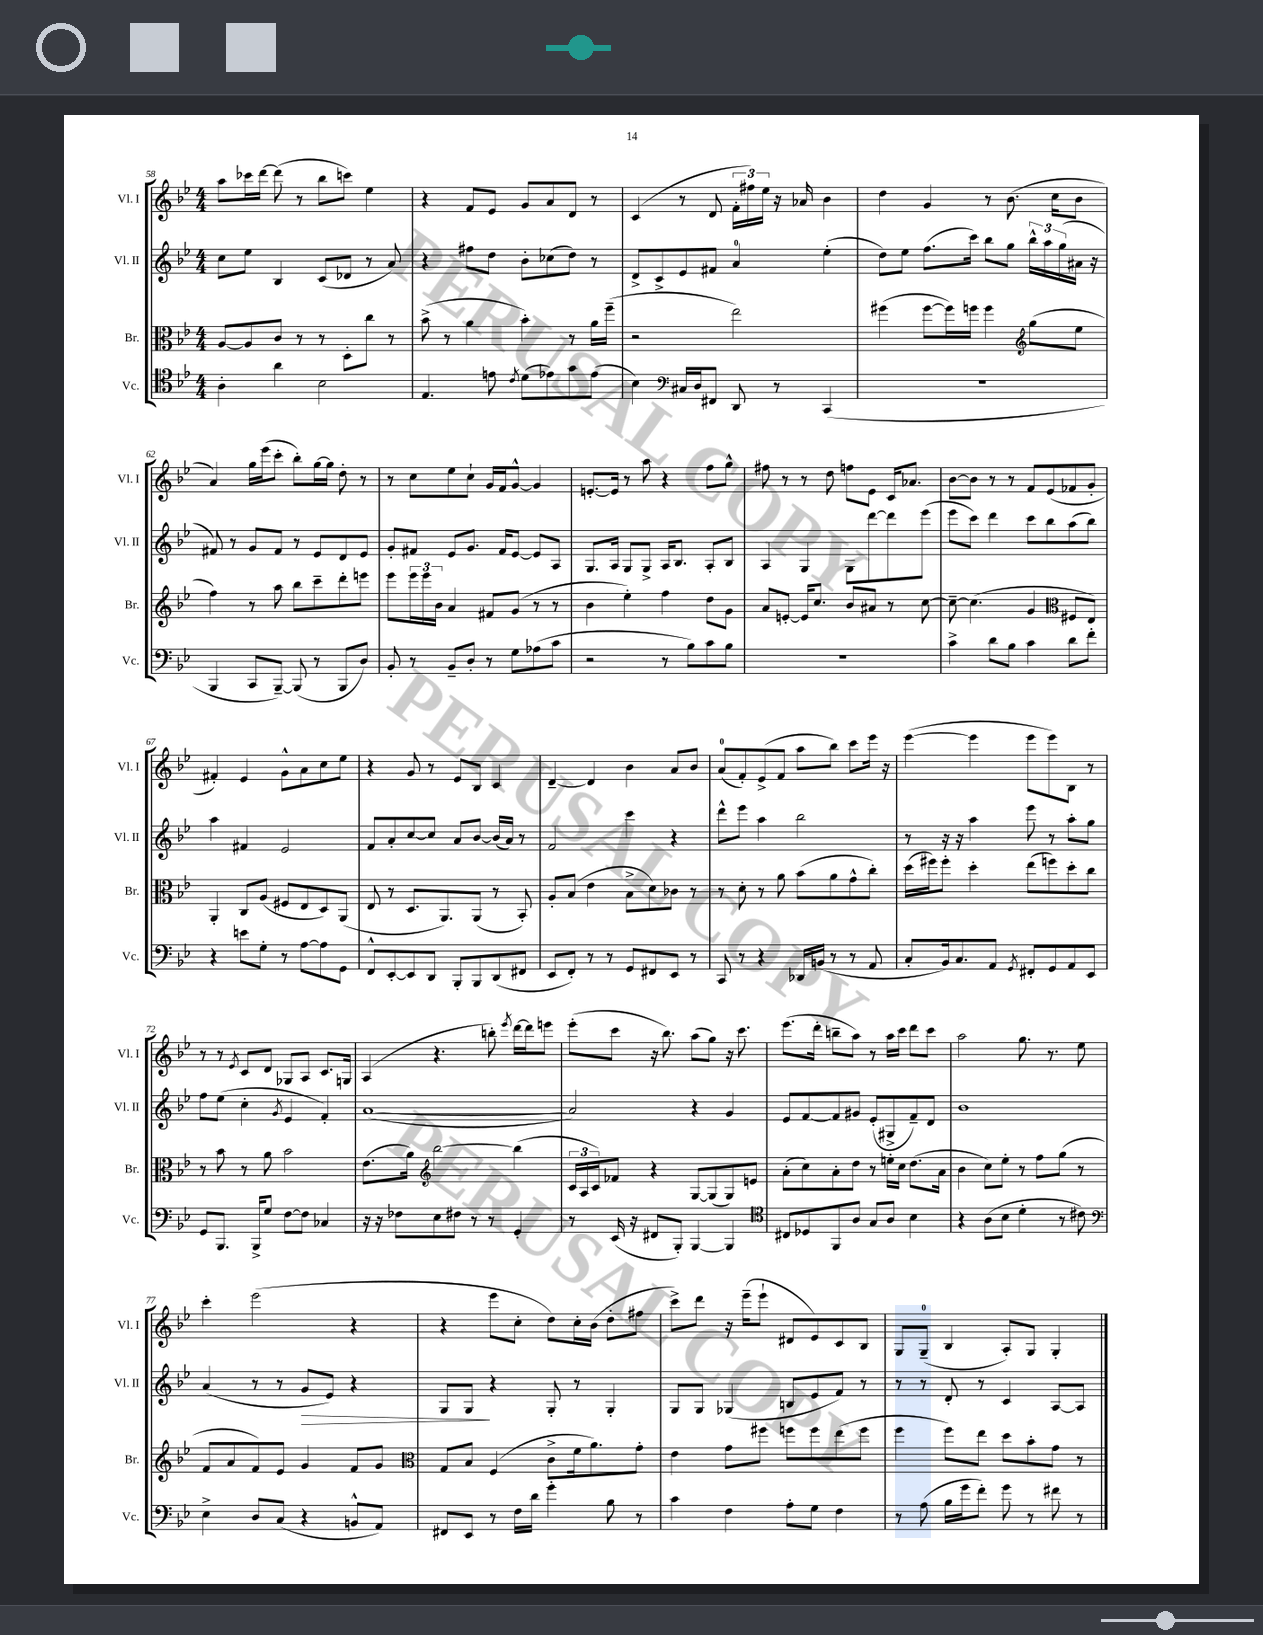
<<
\new StaffGroup <<
\new Staff = "s0" \with { instrumentName = "Vl. I" shortInstrumentName = "Vl. I" } {
    \clef treble \key bes \major \numericTimeSignature \time 4/4
    a''8 ces'''16 d'''16~ d'''8( r8 bes''8 c'''8) ees''4 |
    r4 f'8 ees'8 g'8 a'8 d'8 r8 |
    c'4( r8 d'8 \tuplet 3/2 { f'16-. fis''16) ees''16 } r16 aes'16 bes'4 |
    d''4 g'4 r8 bes'8.( c''16 bes'8 |
    a'4) g''16 ees'''16( c'''8-. bes''8-.) g''16~ g''16 d''8-. r8 |
    r8 c''8 ees''8 c''8-! g'16 f'16 g'8~-^ g'4 |
    e'8.~-. e'16 r8 a''8 r4 f''8 g''8-^ |
    fis''8 r8 r8 d''8 f''8 ees'8 c'16 aes'8. |
    bes'8~ bes'8 r8 r8 f'8 ees'8( fes'8 g'8-. |
    fis'4-.) ees'4 g'8-^ a'8 c''8 ees''8 |
    r4 g'8 r8 ees'8 bes8 c'4 |
    d'4~-- d'4 bes'4 a'8 bes'8 |
    a'8-0( f'8-.) ees'8->( f'8 a''8 bes''8) c'''8 ees'''16 r16 |
    ees'''4~( ees'''4 ees'''8 ees'''8) bes8 r8 |
    r8 r8 \acciaccatura { ees'8 } c'8 d'8 ges8 a8 c'8. g16 |
    a4( r4. b''8-.) \acciaccatura { ees'''8 } d'''16~ d'''16 e'''8 |
    ees'''8-.( c'''8 r16 bes''8.) a''8( g''8) r16 c'''8. |
    ees'''8.( d'''16-. b''8-- a''8) r8 a''16 c'''16 d'''8 c'''8 |
    a''2 g''8. r8. ees''8 |
    c'''4-. ees'''2( r4 |
    r4 ees'''8 c''8-. d''8) c''16-. bes'16( d''8-. fis''8 |
    c'''8->) d'''8 r16 ees'''16--( ees'''8-! dis'8 ees'8) c'8 bes8 |
    g8 g8-0--( bes4 a8-.) g8 g4-. \bar "|." |
}
\new Staff = "s1" \with { instrumentName = "Vl. II" shortInstrumentName = "Vl. II" } {
    \clef treble \key bes \major \numericTimeSignature \time 4/4
    c''8 ees''8 bes4 c'8( des'8 r8 a'8) |
    r4 fis''8 d''8 bes'8-. ces''8( d''8) r8 |
    d'8-> c'8-> ees'8 fis'8 a'4-0 ees''4-.( |
    d''8) ees''8 f''8.( c'''16) bes''8 g''8 \tuplet 3/2 { bes''16-^ a''16 g''16( } ais'16 r16 |
    fis'8) r8 g'8 fis'8 r8 ees'8 d'8 ees'8 |
    g'8-. fis'8 ees'8 g'8. fis'16 ees'8~ ees'8 a8 |
    g8. a16 g8 g8-> a16 bes8. a8-. bes8 |
    a4 g4 g8 d'''8~ d'''8 ees'''8( |
    ees'''8 c'''8) d'''4 c'''8 bes''8 a''8( bes''8) |
    a''4 fis'4 ees'2 |
    f'8 a'8-. c''8~ c''8 a'8 bes'8~ bes'16( a'16) r8 |
    f'2 c'''4 r4 |
    d'''8-^ ees'''8 a''4 bes''2 |
    r8 r16 r16 a''4 ees'''8 r8 a''8-. g''8 |
    f''8 ees''8( c''4-. \acciaccatura { g'8 } ees'4 f'4-.) |
    a'1~( |
    a'2) r4 g'4 |
    ees'8 f'8~ f'8 gis'8 ees'8-.( gis8-> f'8--) d'8 |
    bes'1 |
    a'4( r8 r8 g'8\> ees'8) r4 |
    g8 g8\! r4 g8-. r8 g4-. |
    g8 g8 ges4( b8 ees'8 f'8) r8 |
    r8 r8 d'8-. r8 c'4 a8~ a8 \bar "|." |
}
\new Staff = "s2" \with { instrumentName = "Br." shortInstrumentName = "Br." } {
    \clef alto \key bes \major \numericTimeSignature \time 4/4
    a8~ a8 c'8 r8 r8 d8-. c''8 r8 |
    bes'8->( r8 a'4 bes'4-.) r8 a'16 f''16--( |
    r2 ees''2) |
    fis''4( fis''8~ fis''16) f''16 f''4 \clef treble g''8( ees''8 |
    f''4) r8 a''8 bes''8 c'''8-- d'''8-. e'''8 |
    ees'''8 \tuplet 3/2 { ees'''16 ees'''16 bes'16 } a'4 fis'8 g'8( r8 r8 |
    bes'4 ees''4-.) f''4 d''8 g'8 |
    a'8 e'8~-. e'16 c''8. bes'8 ais'8 r8 c''8~ |
    c''8~-- c''4.( g'4 \clef alto fis8 ees8) |
    a,4-. c8 a8( fis8 ees8 d8) a,8( |
    ees8 r8 d8. a,8.) a,8( r8 bes,8-.) |
    a8-. bes8( ees'4 bes8-> d'8) ces'8 r8 |
    r8 d'8-. r8 a'8 bes'8( a'8 g'8-^ c''8-.) |
    d''16( fis''16) fis''8-. d''4-. ees''8( f''8) d''8-. c''8 |
    r8 bes'8 r8 a'8 bes'2 |
    ees'8.( a'16) \clef treble bes''2~ bes''4( |
    \tuplet 3/2 { c'16 a16 c'16) } fes'8 r4 g8~ g8( g8) e'8 |
    a'8-.( c''8) a'8-. d''8 r8 e''16-. c''16 d''8.( a'16 |
    bes'4 c''8) ees''8-. r8 f''8 g''8( r8 |
    f'8 a'8 f'8) ees'8 g'4 f'8 g'8 |
    \clef alto g8 bes8 f4( c'8-> f'16 a'8.) g'8-. |
    ees'4 g'8 fis''8 f''8 f''8 ees''8( f''8 |
    f''4 f''8) ees''8 d''8 bes'8-. g'8 r8 \bar "|." |
}
\new Staff = "s3" \with { instrumentName = "Vc." shortInstrumentName = "Vc." } {
    \clef tenor \key bes \major \numericTimeSignature \time 4/4
    a4-. a'4 bes2 |
    ees4. e'8 \acciaccatura { c'8 } d'8( ees'8) g'8 ees'8( |
    bes4) \clef bass cis16 d16 fis,8 d,8 r8 c,4( |
    r1 |
    bes,,4 c,8 bes,,8~--) bes,,8( r8 bes,,8 d8) |
    bes,8-. r8 bes,8-- d8-. r8 g8 aes8( c'8 |
    r2 r8 bes8) c'8 bes8 |
    R1 |
    c'4-> d'8 bes8 c'4 d'8 f'8-. |
    r4 e'8 g8-. r8 a8~ a8 g,8 |
    f,8-^ ees,8~-. ees,8 d,8 bes,,8-. bes,,8 d,8( fis,8 |
    ees,8 f,8-.) r8 r8 g,8 fis,8 ees,8 r8 |
    c,8 r8 r4 des,16 b,16( r8 r8 a,8 |
    c8-. bes,16) c8. a,8 \acciaccatura { g,8 } fis,8-. g,8 a,8 ees,8 |
    g,8 bes,,8. bes,,16-> g8 f8~ f8 ces4 |
    r16 r16 fes8 ees8 fis8 r8 r8 g,4-. |
    r8 ees,16( r16 fis,8 bes,,8-.) bes,,4~ bes,,4 |
    \clef tenor cis8 des8 f,8 a8 g8 a8 bes4 |
    r4 a8( bes8 d'4-. r8 cis'8) |
    \clef bass ees4-> d8 c8( r4 b,8-^ a,8) |
    fis,8 ees,8 r8 f16 d'16 g'4-. bes8 r8 |
    c'4 f4 a8-. g8 f4 |
    r8 a8( bes16 g'16 f'8-.) g'8 r8 fis'8 r8 \bar "|." |
}
>>
>>
\layout { \context { \Score currentBarNumber = #58 } }
